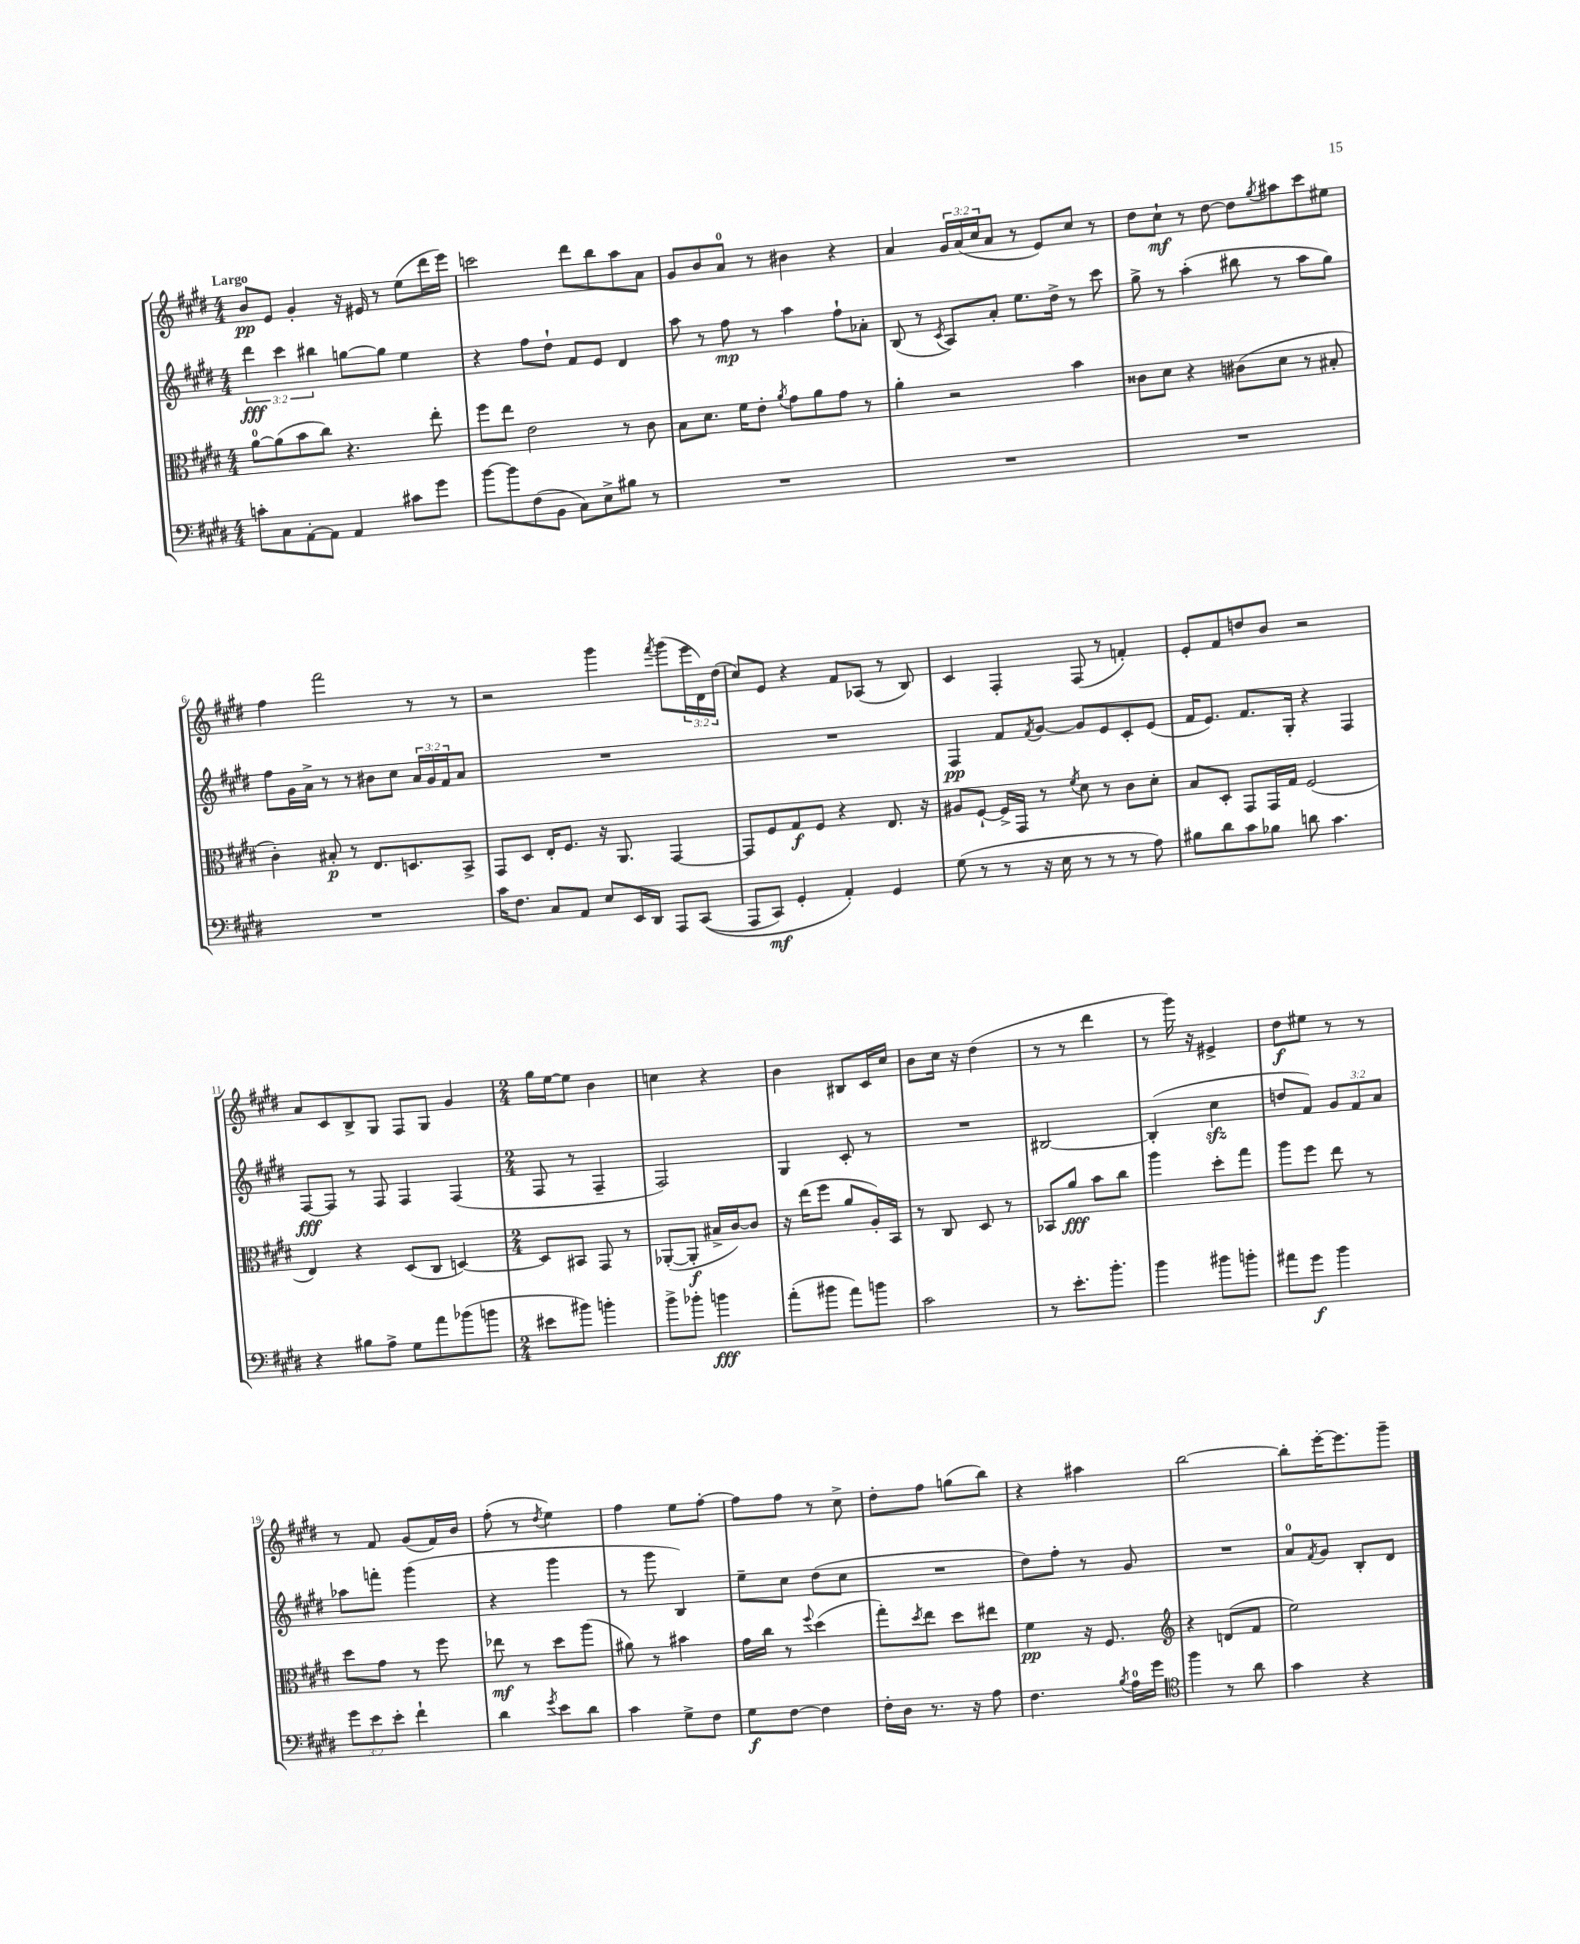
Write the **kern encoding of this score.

**kern	**dynam	**kern	**dynam	**kern	**dynam	**kern	**dynam
*part4	*part4	*part3	*part3	*part2	*part2	*part1	*part1
*staff4	*staff4	*staff3	*staff3	*staff2	*staff2	*staff1	*staff1
*clefF4	*	*clefC3	*	*clefG2	*	*clefG2	*
*k[f#c#g#d#]	*	*k[f#c#g#d#]	*	*k[f#c#g#d#]	*	*k[f#c#g#d#]	*
*M4/4	*	*M4/4	*	*M4/4	*	*M4/4	*
=1	=1	=1	=1	=1	=1	=1	=1
!	!	!	!	!	!	!LO:TX:a:B:t=Largo	!
8cn'\L	.	[8a\L	.	6ddd#\	fff	8b/L	pp
8C#\	.	(8a\]	.	.	.	8e/J	.
.	.	.	.	6ccc#\	.	.	.
[8AA'\	.	8b\	.	.	.	4g#'/	.
.	.	.	.	6bb#X\	.	.	.
8AA\J]	.	8cc#\J)	.	.	.	.	.
4AA/	.	4.r	.	[8ggn\L	.	16r	.
.	.	.	.	.	.	16e#X/	.
.	.	.	.	8gg\J]	.	8r	.
8c#X\L	.	.	.	4ee\	.	(8ee\L	.
8g#\J	.	8ee'\	.	.	.	16ddd#\L	.
.	.	.	.	.	.	16eee\JJ)	.
=2	=2	=2	=2	=2	=2	=2	=2
[8b\L	.	8ff#\L	.	4r	.	2cccn\	.
8b\]	.	8ee\J	.	.	.	.	.
(8F#\	.	2e\	.	8ff#\L	.	.	.
8BB\J	.	.	.	8dd#`\J	.	.	.
8C#\L)	.	.	.	8f#/L	.	8ddd#\L	.
8E^\	.	.	.	8e/J	.	8bb\	.
8B#X\J	.	8r	.	4d#/	.	8aa\	.
8r	.	8c#\	.	.	.	8a\J	.
=3	=3	=3	=3	=3	=3	=3	=3
1r	.	8B\L	.	8aa\	.	8g#/L	.
.	.	8.d#\J	.	8r	.	8b/	.
.	.	.	.	8ff#\	mp	8a/J	.
.	.	16f#\KL	.	.	.	.	.
.	.	8e'\J	.	8r	.	8r	.
.	.	8qa/	.	.	.	.	.
.	.	8g#\L	.	4aa\	.	4b#X\	.
.	.	8a\	.	.	.	.	.
.	.	8g#\J	.	8ff#`\L	.	4r	.
.	.	8r	.	8a-X'\J	.	.	.
=4	=4	=4	=4	=4	=4	=4	=4
1r	.	4a'\	.	(8B/	.	4a/	.
.	.	.	.	8r	.	.	.
.	.	.	.	8qc#/	.	.	.
.	.	2r	.	8A/L)	.	24g#/LL	.
.	.	.	.	.	.	(24a/	.
.	.	.	.	.	.	24cc#/J	.
.	.	.	.	8a'/J	.	8a/J	.
.	.	.	.	8.ee\L	.	8r	.
.	.	.	.	.	.	8e/L)	.
.	.	.	.	16dd#^\Jk	.	.	.
.	.	4b\	.	8r	.	8cc#/J	.
.	.	.	.	8ccc#\	.	8r	.
=5	=5	=5	=5	=5	=5	=5	=5
1r	.	8c##X\L	.	8gg#^\	.	8dd#\L	.
.	.	8d#\J	.	8r	.	8cc#`\J	mf
.	.	4r	.	(4aa'\	.	8r	.
.	.	.	.	.	.	[8dd#\	.
.	.	(8c#X\L	.	8bb#X\	.	8dd#\L]	.
.	.	.	.	.	.	8qgg#/	.
.	.	8d#\J	.	8r	.	8aa#X\	.
.	.	8r	.	8aa\L	.	8ccc#\	.
.	.	8B#X'/	.	8gg#\J)	.	8ee#X\J	.
!!LO:LB:g=z
=6	=6	=6	=6	=6	=6	=6	=6
1r	.	4c#'\)	.	8ff#\L	.	4ff#\	.
.	.	.	.	16g#\L	.	.	.
.	.	.	.	16a^\JJ	.	.	.
.	.	8B#X'/	p	8r	.	2fff#\	.
.	.	8r	.	8r	.	.	.
.	.	8.E/L	.	8b#X\L	.	.	.
.	.	.	.	8cc#\J	.	.	.
.	.	8.Dn/	.	.	.	.	.
.	.	.	.	24a/LL	.	8r	.
.	.	.	.	24g#/	.	.	.
.	.	.	.	24f#/J	.	.	.
.	.	8BB^/J	.	8a/J	.	8r	.
=7	=7	=7	=7	=7	=7	=7	=7
16c#\KL	.	8GG#/L	.	1r	.	2r	.
8.F#\J	.	.	.	.	.	.	.
.	.	8D#/J	.	.	.	.	.
8C#/L	.	16E'/KL	.	.	.	.	.
.	.	8.F#/J	.	.	.	.	.
8AA/J	.	.	.	.	.	.	.
8E/L	.	16r	.	.	.	4ggg#\	.
.	.	8.AA/	.	.	.	.	.
16EE/L	.	.	.	.	.	.	.
16DD#/JJ	.	.	.	.	.	.	.
.	.	.	.	.	.	8qfff#/	.
8AAA/L	.	[4GG#/	.	.	.	(8ggg#\L	.
((8CC#/J	.	.	.	.	.	24eee\L	.
.	.	.	.	.	.	24d#\)	.
.	.	.	.	.	.	(24dd#\JJ	.
=8	=8	=8	=8	=8	=8	=8	=8
8AAA/L	.	8GG#/L]	.	1r	.	8cc#/L)	.
8CC#/J)	mf	8F#/	.	.	.	8e/J	.
4GG#'/	.	8G#/	f	.	.	4r	.
.	.	8F#/J	.	.	.	.	.
4AA'/)	.	4r	.	.	.	8f#/L	.
.	.	.	.	.	.	(8A-X/J	.
4GG#/	.	8.E/	.	.	.	8r	.
.	.	.	.	.	.	8B/)	.
.	.	16r	.	.	.	.	.
=9	=9	=9	=9	=9	=9	=9	=9
(8G#\	.	8A#X/L	.	4F#/	pp	4c#/	.
8r	.	[8F#`/J	.	.	.	.	.
8r	.	16F#^/LL]	.	8f#/L	.	4F#'/	.
.	.	16GG#/JJ	.	.	.	.	.
.	.	.	.	8qf#/	.	.	.
16r	.	8r	.	[8g#/J	.	.	.
16E\	.	.	.	.	.	.	.
.	.	8qf#/	.	.	.	.	.
8r	.	8d#\	.	8g#/L]	.	(8F#/	.
8r	.	8r	.	8e/	.	8r	.
8r	.	8c#\L	.	8c#'/	.	4fn'/)	.
8A\)	.	8d#'\J	.	(8e/J	.	.	.
=10	=10	=10	=10	=10	=10	=10	=10
8B#X\L	.	8B/L	.	16f#/KL	.	8e'/L	.
.	.	.	.	8.e/J)	.	.	.
8d#\	.	8D#'/J	.	.	.	8f#/	.
8c#\	.	8GG#/L	.	8.f#/L	.	8ddn/	.
8B-X\J	.	16GG#/L	.	.	.	8b/J	.
.	.	16G#/JJ	.	16G#'/Jk	.	.	.
8dn\	.	(2F#/	.	4r	.	2r	.
4.c#\	.	.	.	.	.	.	.
.	.	.	.	4F#/	.	.	.
!!LO:LB:g=z
=11	=11	=11	=11	=11	=11	=11	=11
4r	.	4E/)	.	[8F#/L	fff	8a/L	.
.	.	.	.	8F#/J]	.	8c#/	.
8B#X\L	.	4r	.	8r	.	8B^/	.
8A^\J	.	.	.	8F#/	.	8G#/J	.
8G#\L	.	(8D#/L	.	4F#/	.	8F#/L	.
8a\	.	8C#/J	.	.	.	8G#/J	.
(8b-X\	.	[4Dn/)	.	(4F#/	.	4g#/	.
8bn\J	.	.	.	.	.	.	.
=12	=12	=12	=12	=12	=12	=12	=12
*M2/4	*	*M2/4	*	*M2/4	*	*M2/4	*
8e#X\L	.	8D/L]	.	8F#/	.	16gg#\LL	.
.	.	.	.	.	.	[16ee\J	.
8b#X\J)	.	8BB#X/J	.	8r	.	8ee\J]	.
4bn'\	.	8GG#/	.	4F#~/	.	4b\	.
.	.	8r	.	.	.	.	.
=13	=13	=13	=13	=13	=13	=13	=13
8b^\L	.	([8AA-X'/L	.	2F#/)	.	4ccn\	.
8b-X'\J	.	8AA-'/J]	f	.	.	.	.
4bn\	fff	16B#X^/LL	.	.	.	4r	.
.	.	[16c#/J)	.	.	.	.	.
.	.	8c#/J]	.	.	.	.	.
=14	=14	=14	=14	=14	=14	=14	=14
(8a'\L	.	16r	.	4G#/	.	4b\	.
.	.	(16ee\KL	.	.	.	.	.
8b#X\J	.	8ff#\J	.	.	.	.	.
8a\L)	.	8a/L	.	8c#'/	.	8B#X/L	.
8bn\J	.	16A'/L)	.	8r	.	16c#/L	.
.	.	16BB/JJ	.	.	.	16cc#/JJ	.
=15	=15	=15	=15	=15	=15	=15	=15
2c#\	.	8r	.	2r	.	8b\L	.
.	.	8C#/	.	.	.	16cc#\Jk	.
.	.	.	.	.	.	16r	.
.	.	8D#/	.	.	.	(4dd#\	.
.	.	8r	.	.	.	.	.
=16	=16	=16	=16	=16	=16	=16	=16
8r	.	8BB-X/L	.	[2B#X/	.	8r	.
8.e'\L	.	8a/J	fff	.	.	8r	.
.	.	8b\L	.	.	.	4ddd#\	.
8.b'\J	.	.	.	.	.	.	.
.	.	8cc#\J	.	.	.	.	.
=17	=17	=17	=17	=17	=17	=17	=17
4b\	.	4aa\	.	(4B#'/]	.	8r	.
.	.	.	.	.	.	16ggg#\)	.
.	.	.	.	.	.	16r	.
8b#X\L	.	8dd#'\L	.	4cc#zz\	.	4e#X^/	.
8bn'\J	.	8gg#\J	.	.	.	.	.
=18	=18	=18	=18	=18	=18	=18	=18
8a#X\L	.	8aa\L	.	8ddn/L	.	8dd#\L	f
8g#\J	f	8ff#\J	.	8f#/J)	.	8ee#X\J	.
4b\	.	8ee\	.	12g#/L	.	8r	.
.	.	.	.	12f#/	.	.	.
.	.	8r	.	.	.	8r	.
.	.	.	.	12a/J	.	.	.
!!LO:LB:g=z
=19	=19	=19	=19	=19	=19	=19	=19
12g#\L	.	8dd#\L	.	8aa-X\L	.	8r	.
12e\	.	.	.	.	.	.	.
.	.	8g#\J	.	8fffn'\J	.	8f#/	.
12e'\J	.	.	.	.	.	.	.
4f#`\	.	8r	.	(4ggg#\	.	(8g#/L	.
.	.	8ff#\	.	.	.	16f#/L)	.
.	.	.	.	.	.	16b/JJ	.
=20	=20	=20	=20	=20	=20	=20	=20
4d#\	.	8ee-X\	mf	4r	.	(8ff#'\	.
.	.	8r	.	.	.	8r	.
8qg#/	.	.	.	.	.	8qdd#/	.
8e\L	.	8dd#\L	.	4ggg#\	.	4ee\)	.
8d#\J	.	(8aa\J	.	.	.	.	.
=21	=21	=21	=21	=21	=21	=21	=21
4c#\	.	8a#X\)	.	8r	.	4ff#\	.
.	.	8r	.	8ggg#\	.	.	.
8G#^\L	.	4b#X\	.	4B/)	.	8ee\L	.
8F#\J	.	.	.	.	.	[8ff#'\J	.
=22	=22	=22	=22	=22	=22	=22	=22
8G#\L	f	16g#\LL	.	8ee~\L	.	8ff#\L]	.
.	.	16cc#\JJ	.	.	.	.	.
[8F#\J	.	8r	.	8cc#\J	.	8ff#\J	.
.	.	8qqff#/	.	.	.	.	.
4F#\]	.	(4dd#\	.	(8dd#\L	.	8r	.
.	.	.	.	8cc#\J	.	8cc#^\	.
=23	=23	=23	=23	=23	=23	=23	=23
16F#'\LL	.	8gg#'\L)	.	2r	.	8dd#'\L	.
16D#\JJ	.	.	.	.	.	.	.
.	.	8qdd#/	.	.	.	.	.
8.r	.	8ee\J	.	.	.	8ff#\J	.
.	.	8dd#\L	.	.	.	(8ggn\L	.
16r	.	.	.	.	.	.	.
8A\	.	8ee#X\J	.	.	.	8bb\J)	.
=24	=24	=24	=24	=24	=24	=24	=24
4.F#\	.	4f#\	pp	8dd#\L)	.	4r	.
.	.	.	.	8ff#'\J	.	.	.
.	.	16r	.	8r	.	4aa#X\	.
.	.	8.F#/	.	.	.	.	.
8qB/	.	.	.	.	.	.	.
16A\LL	.	.	.	8g#/	.	.	.
16g#\JJ	.	.	.	.	.	.	.
=25	=25	=25	=25	=25	=25	=25	=25
*clefC4	*	*clefG2	*	*	*	*	*
4ff#\	.	4r	.	2r	.	[2bb\	.
8r	.	(8dn/L	.	.	.	.	.
8a\	.	8f#/J	.	.	.	.	.
=26	=26	=26	=26	=26	=26	=26	=26
4g#\	.	2ee\)	.	8a/L	.	8bb'\L]	.
.	.	.	.	8qf#/	.	.	.
.	.	.	.	8g#/J	.	[16eee'\K	.
.	.	.	.	.	.	8.eee\]	.
4r	.	.	.	8B'/L	.	.	.
.	.	.	.	8d#/J	.	8ggg#~\J	.
==	==	==	==	==	==	==	==
*-	*-	*-	*-	*-	*-	*-	*-
